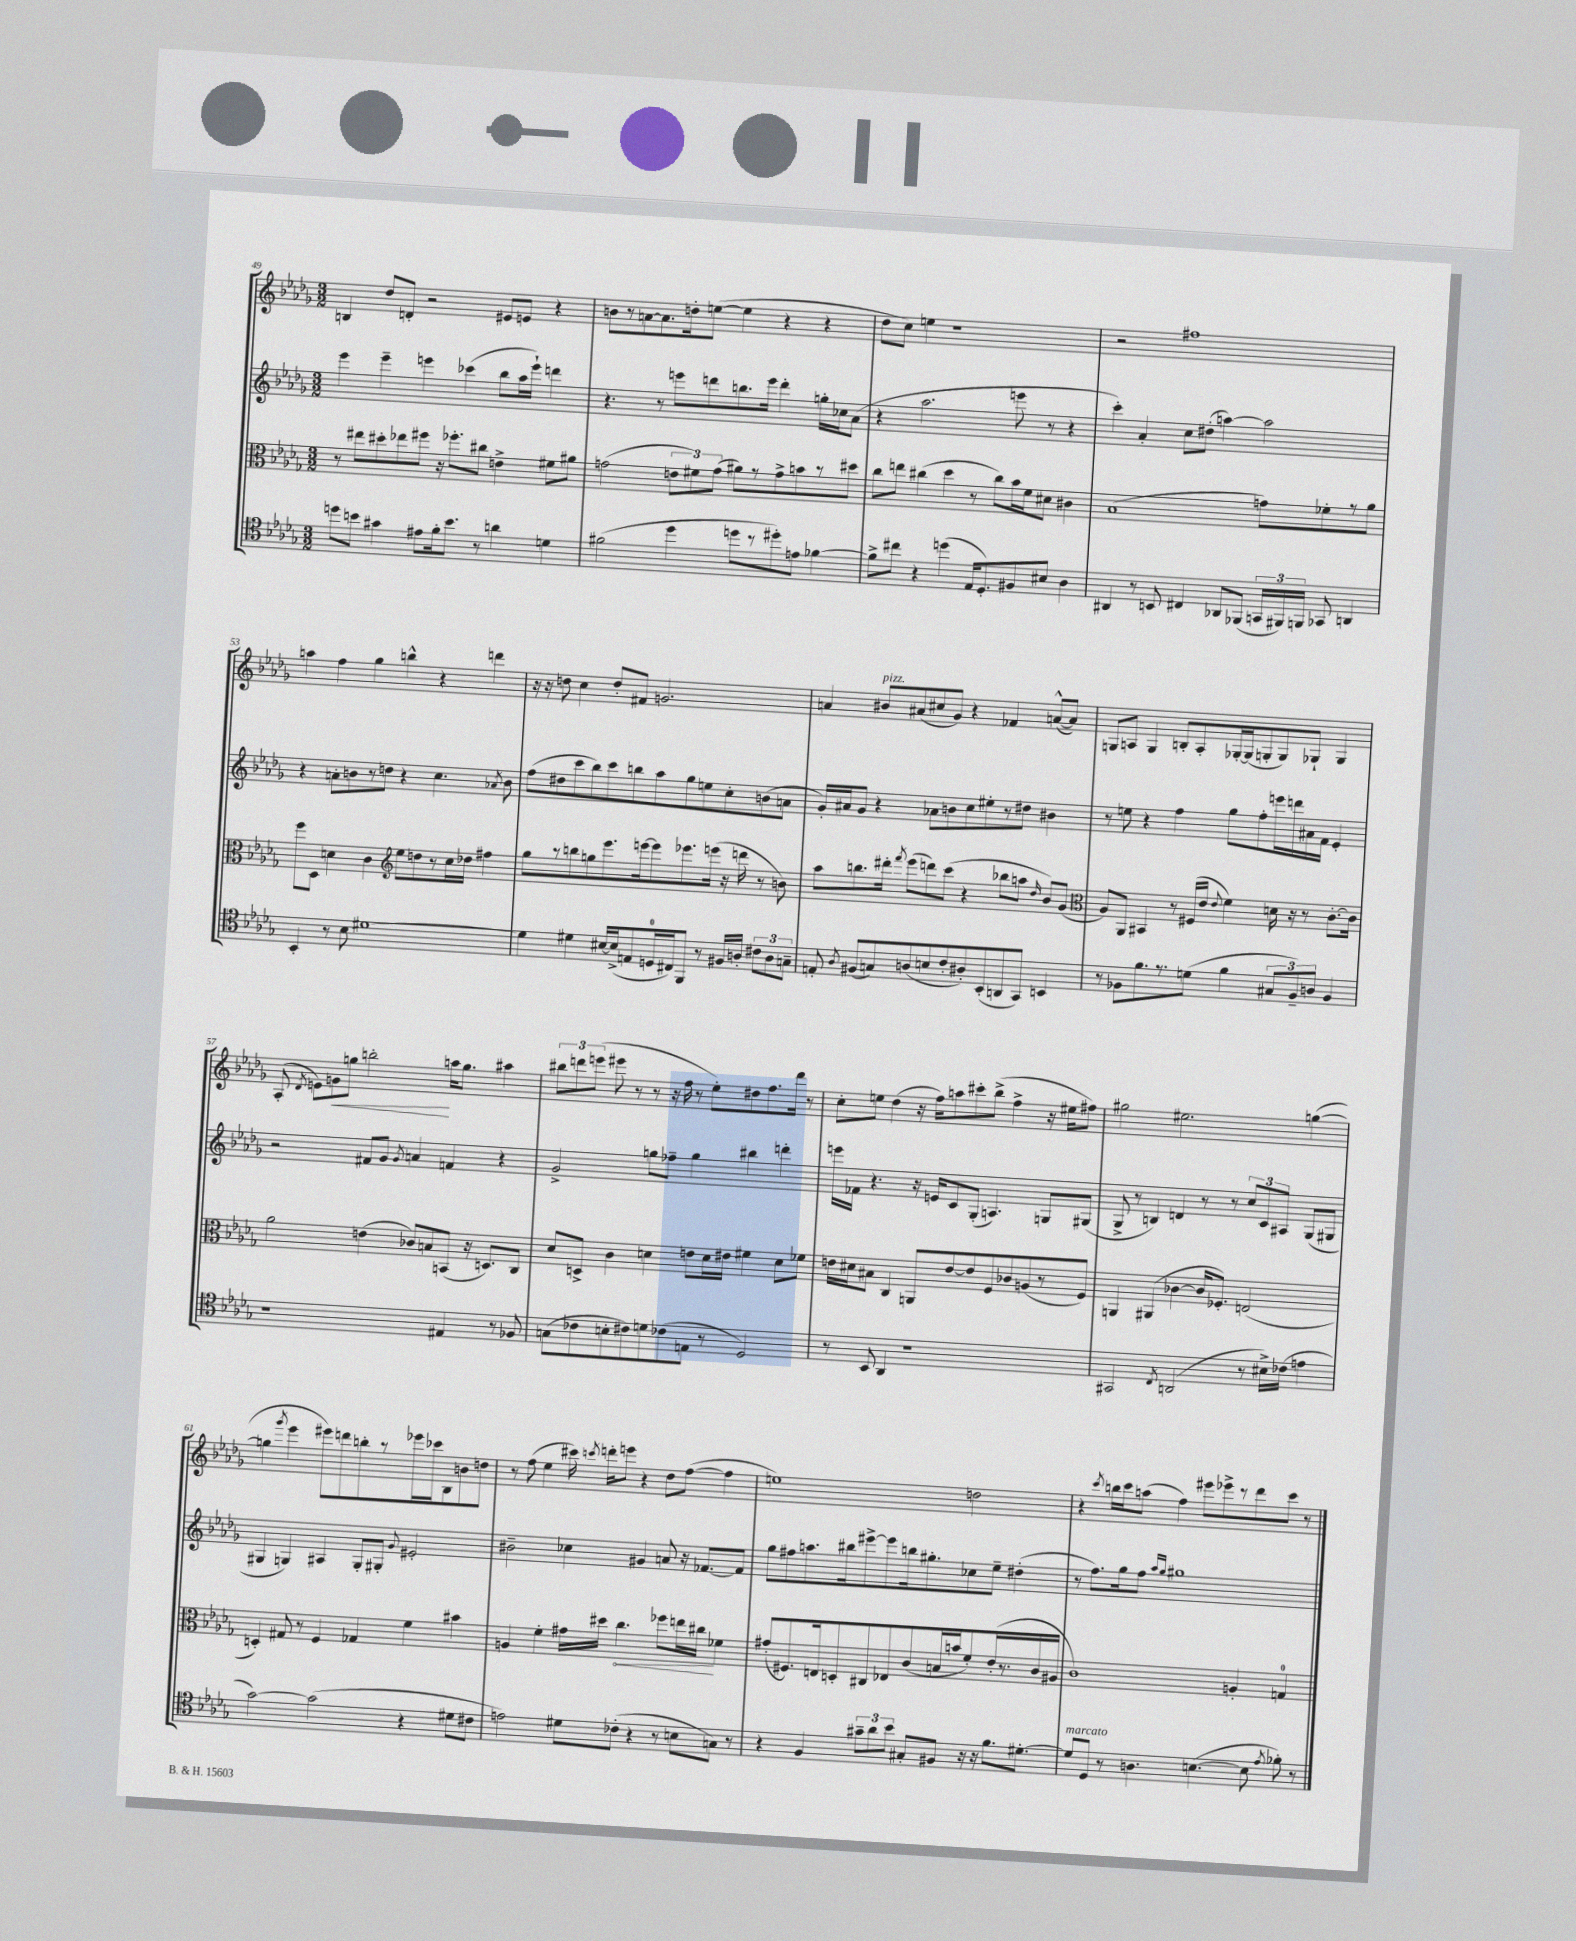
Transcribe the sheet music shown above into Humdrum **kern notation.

**kern	**kern	**kern	**kern
*staff4	*staff3	*staff2	*staff1
*clefC4	*clefC3	*clefG2	*clefG2
*k[b-e-a-d-g-]	*k[b-e-a-d-g-]	*k[b-e-a-d-g-]	*k[b-e-a-d-g-]
*M3/2	*M3/2	*M3/2	*M3/2
8dd\L	8r	4eee-\	4B/
8b\J	8ee#\L	.	.
4g#\	8dd#'\	4eee-~\	8dd-/L
.	8ee-\	.	8d'/J
8e#\L	8ff#\J	4eee\	2r
16f'\k	16r	.	.
8.b\J	8.ff-'\L	.	.
.	.	(4ccc-\	.
8r	8cc#\J	.	.
4a\	4e^\	8bb-\L	8e#/L
.	.	16aa-\L	8e/J
.	.	16eee`\JJ)	.
4d\	8f#\L	4ddd\	4r
.	8a#\J	.	.
=	=	=	=
(2f#\	(2g\	4.r	8b\L
.	.	.	8r
.	.	.	[8a\
.	.	8r	8.a\]
4dd-\	12e\L	8eee\L	.
.	.	.	16dd'\k
.	12f#\)	.	.
.	.	8ddd\	([8ee\J
.	(12g\J	.	.
8dd\L	8a#\L)	8.bb\	4ee\]
8r	8r	.	.
.	.	16eee\Jk	.
8dd#'\)	8g^\	4ddd'\	4r
8e\J	8b\	.	.
[4f-\	8r	16gg'\LL	4r
.	.	16cc-\J	.
.	8dd#\J	(8a-\J	.
=	=	=	=
8f-^\]L	8cc\L	4r	8dd-\L
8cc#\J	8ee\J	.	8cc\J)
4r	(4cc#\	2.aa-\	4ee\
(4dd\	4dd-\	.	1r
16E-/LK	8r	.	.
8.D-'/)	.	.	.
.	8cc#\L)	.	.
8F#/	16b-\L	8eee\	.
.	16f\J	.	.
8B#/J	8d#\J	8r	.
4A-\	4c#\	4r	.
=	=	=	=
4AA#/	(1B-	4ccc'\)	2r
8r	.	4a-'/	.
8BB/	.	.	.
4C#/	.	8cc\L	1ff#
.	.	(8dd#'\J	.
8AA-/L	.	[4aa\)	.
(8FF-/J	.	.	.
24GG/LL	8g\L)	2aa\]	.
24FF#/)	.	.	.
24FF/JJ	.	.	.
8GG-/	8f-'\	.	.
4AA/	8r	.	.
.	8a-\J	.	.
=	=	=	=
4BB-'/	8ff\L	4r	4aa\
.	8D-\J	.	.
8r	4d\	8a'\L	4ff\
8B-\	.	8b\	.
[1d#	4c\	8r	4gg-\
.	.	8dd\J	.
*	*clefG2	*	*
.	8ee-\L	4r	4bb^^\
.	8dd\	.	.
.	8r	4.cc\	4r
.	16cc\L	.	.
.	16dd-\JJ	.	.
.	4ff#\	.	4ddd\
.	.	8qa-/	.
.	.	8b\	.
=	=	=	=
4d#\]	8gg-\L	(8ff\L	16r
.	.	.	16r
.	8r	8dd#\	8dd\
4d#\	8bb\	8ccc\	4cc\
.	8gg\	8bb-\)	.
[16B#/LL	8.eee-\	8ccc\	8dd'/L
(16B#^/]J	.	.	.
8E/	.	8bb\	8f#/J
.	[16eee\k	.	.
16D/L	8eee\]	8aa-\	2.g/
16C#/J)	.	.	.
8FF/J	8.eee-\	8gg-\	.
8r	.	8ee\	.
.	(16eee\Jk	.	.
16F#/LL	16r	8cc'\	.
16A'/JJ	16ddd\	.	.
12c#\L	8r	(8b\	.
12A\	.	.	.
.	8b\)	8a\J	.
12G~\J	.	.	.
=	=	=	=
8E'/	8aa-\L	16g-'/LL)	4a/
.	.	16a#/J	.
8qA-/	.	.	.
(8F#/L	8.bb\	8g-/J	.
8G/)	.	4r	8b#/L
.	16ddd#'\Jk	.	.
.	8qfff/	.	.
(8A/	(8eee-\L	.	(8a#/
8B/	8ddd\)	8a-\L	8cc#/
8c'/	(8ccc\J	8b\	8g-/J)
8A#'/)	4r	8cc\	4r
(8BB-'/	.	8ee#'\	.
8AA/	8bb-\L	8r	4f-/
8GG-/J)	8aa\J	8dd#\J	.
.	16qqdd-/	.	.
4BB/	8b-/L)	4b#\	([8a^^/L
.	(8g-/J	.	8a/]J)
=	=	=	=
*	*clefC3	*	*
8r	8A-/L)	8r	8G/L
8F-\L	8AA-/J	8ee\	8A/J
8.f\	4BB#/	4r	4G/
8.r	.	.	.
.	8r	4ff\	8B'/L
(8d\J	(16F#/LL	.	8A'/
.	16e-/JJ	.	.
.	8qqe-/	.	.
4f\	4f\)	8gg-\L	[16G-'/L
.	.	.	(16G-/]J
.	.	8ff'\	8G'/
12G#/L	16d\	16eee\L	8G/)
.	16r	16ddd\	.
12F-~/)	.	.	.
.	8r	16a#\	8G-`/J
12A/J	.	.	.
.	.	16f\JJ	.
4F-/	[8.c'\L	4e-'/	4G-/
.	16c\]Jk	.	.
=	=	=	=
1r	2a-\	2r	(8A-'/
.	.	.	8qd-/
.	.	.	8e\L)
.	.	.	8g\
.	.	.	8gg\J
.	(4e\	8f#/L	2bb'\
.	.	8g-/J	.
.	.	8qg-/	.
.	8c-/L)	4a/	.
.	8B/	.	.
4E#/	(8BB/J	4f/	16aa\LK
.	.	.	8.gg\J
.	16r	.	.
.	8.D/L)	.	.
8r	.	4r	4aa#\
8F-/	8C/J	.	.
=	=	=	=
(8G\L	8d-/L	2g-^/	12bb#\L
.	.	.	12ddd\
8c-\	8D^/J	.	.
.	.	.	(12eee\J
8B'\	4c\	.	8eee#\
8c#\)	.	.	8r
8d\	4d\	8gg\L	8r
(8c-\	.	8ff-~\J	16r
.	.	.	16ff\
8E\J	8e\L	4gg\	8r
8r	16d\L	.	8ee-'\L)
.	16e#\JJ	.	.
2D-/)	4f#\	4bb#\	8dd#\
.	.	.	8.ff\
.	8d\L	4ddd'\	.
.	.	.	16ddd\Jk
.	8f-\J	.	8r
=	=	=	=
8r	16e\LL	16eee\LL	8cc'\L
.	16d#\J	16f-\JJ	.
8BB-/	8B#\J	4.r	8ee\J
4AA-/	4C/	.	(4dd-\
1r	8AA/L	16r	16r
.	.	16e/LK	16ff\LK)
.	[8e/	8c/	8aa\
.	8e/]	(8G-'/J	8ccc#'\
.	8F/	4.A/)	(8bb-^\J
.	8c-/	.	4ff^\
.	(8A/	.	.
.	8r	8G/L	16r
.	.	.	16ee#\LK
.	8F/J)	(8G#/J	8ff#\J)
=	=	=	=
2GG#/	4AA/	8G-^/	2gg#\
.	.	8r	.
.	(4AA#/	4B/)	.
8qC/	.	.	.
(2AA/	[4c-\	4d/	2.ee#\
.	16c-/]LK	8r	.
.	8.F-'/J)	.	.
.	.	8r	.
8r	(2E/	12cc/L	.
.	.	12c/	.
16B#^\LL)	.	.	.
.	.	12A#/J	.
(16c-\JJ	.	.	.
4e\	.	(8G-/L	([4gg\
.	.	8G#/J	.
=	=	=	=
[2g-\)	4D'/)	4G#/	4gg\]
.	.	.	8qggg-/
.	8G#/	4G/)	4eee-\
.	8r	.	.
(2g-\]	4F/	4A#/	8eee#\L)
.	.	.	8ddd\
.	4G-/	8G'/L	8bb'\
.	.	8G#'/J	8r
.	.	8qqg-/	.
4r	4f\	2e#'/	16eee-\L
.	.	.	16ccc-\J
.	.	.	8B-\
8d#\L	4b#\	.	8b\
8c#\J	.	.	8dd\J
=	=	=	=
2e\)	4A/	2b#~\	8r
.	.	.	(8ff\
.	4f'\	.	4ee-\
8d#\L	16g#\LL	4cc-\	16ccc#\)
.	.	.	8qccc/
.	16dd#\JJ	.	16ddd'\LK
(8c-'\J	4.cc\	.	8eee\J
4r	.	4g#/	4r
8r	8ff-\L	8a/	8dd-\L
8B\L	16ee\L	16r	([8ff\J
.	16cc#\JJ	[8.f-/L	.
8G\J)	4f-\	.	4ff\]
8r	.	8f-/]J	.
=	=	=	=
4r	(8g#'/L	8gg-\L	1ee)
.	8.F#/)	8ff#\	.
4F/	.	8.aa\	.
.	16E/k	.	.
.	8D'/	.	.
.	.	16bb#\k	.
12g#~\L	8C#/	[8eee#^\	.
12a-\	.	.	.
.	8E-/	8eee#\]	.
12b-\J	.	.	.
8G#'/L	(8c/	16bb\k	.
.	.	8.gg#'\	.
8F#/J	16B/L	.	.
.	16b/J	.	.
16r	8f'/)	8cc-\	2dd\
16r	.	.	.
8.f\L	(16e-'/L	8ee-~\J	.
.	8.r	.	.
.	.	(4dd#'\	.
[8.d#'\J	.	.	.
.	16c/	.	.
.	16A#/JJ	.	.
=	=	=	=
8d#/]L	1c)	8r	4r
8D-/J	.	8.ff\L)	.
.	.	.	8qccc/
8r	.	.	16bb\LL
.	.	16gg-\k	16ccc\J
4.A\	.	8ff\J	(8aa\J
.	.	16qqaa-/LL	.
.	.	16qqgg-/JJ	.
.	.	1gg#	4ff\)
([4.B\	.	.	8eee#\L
.	.	.	8eee-^\
.	4A'/	.	8r
8B\]	.	.	8ddd-\
8qe-/	.	.	.
8f-'\)	4G/	.	8ccc\J
8r	.	.	8r
==	==	==	==
*-	*-	*-	*-
